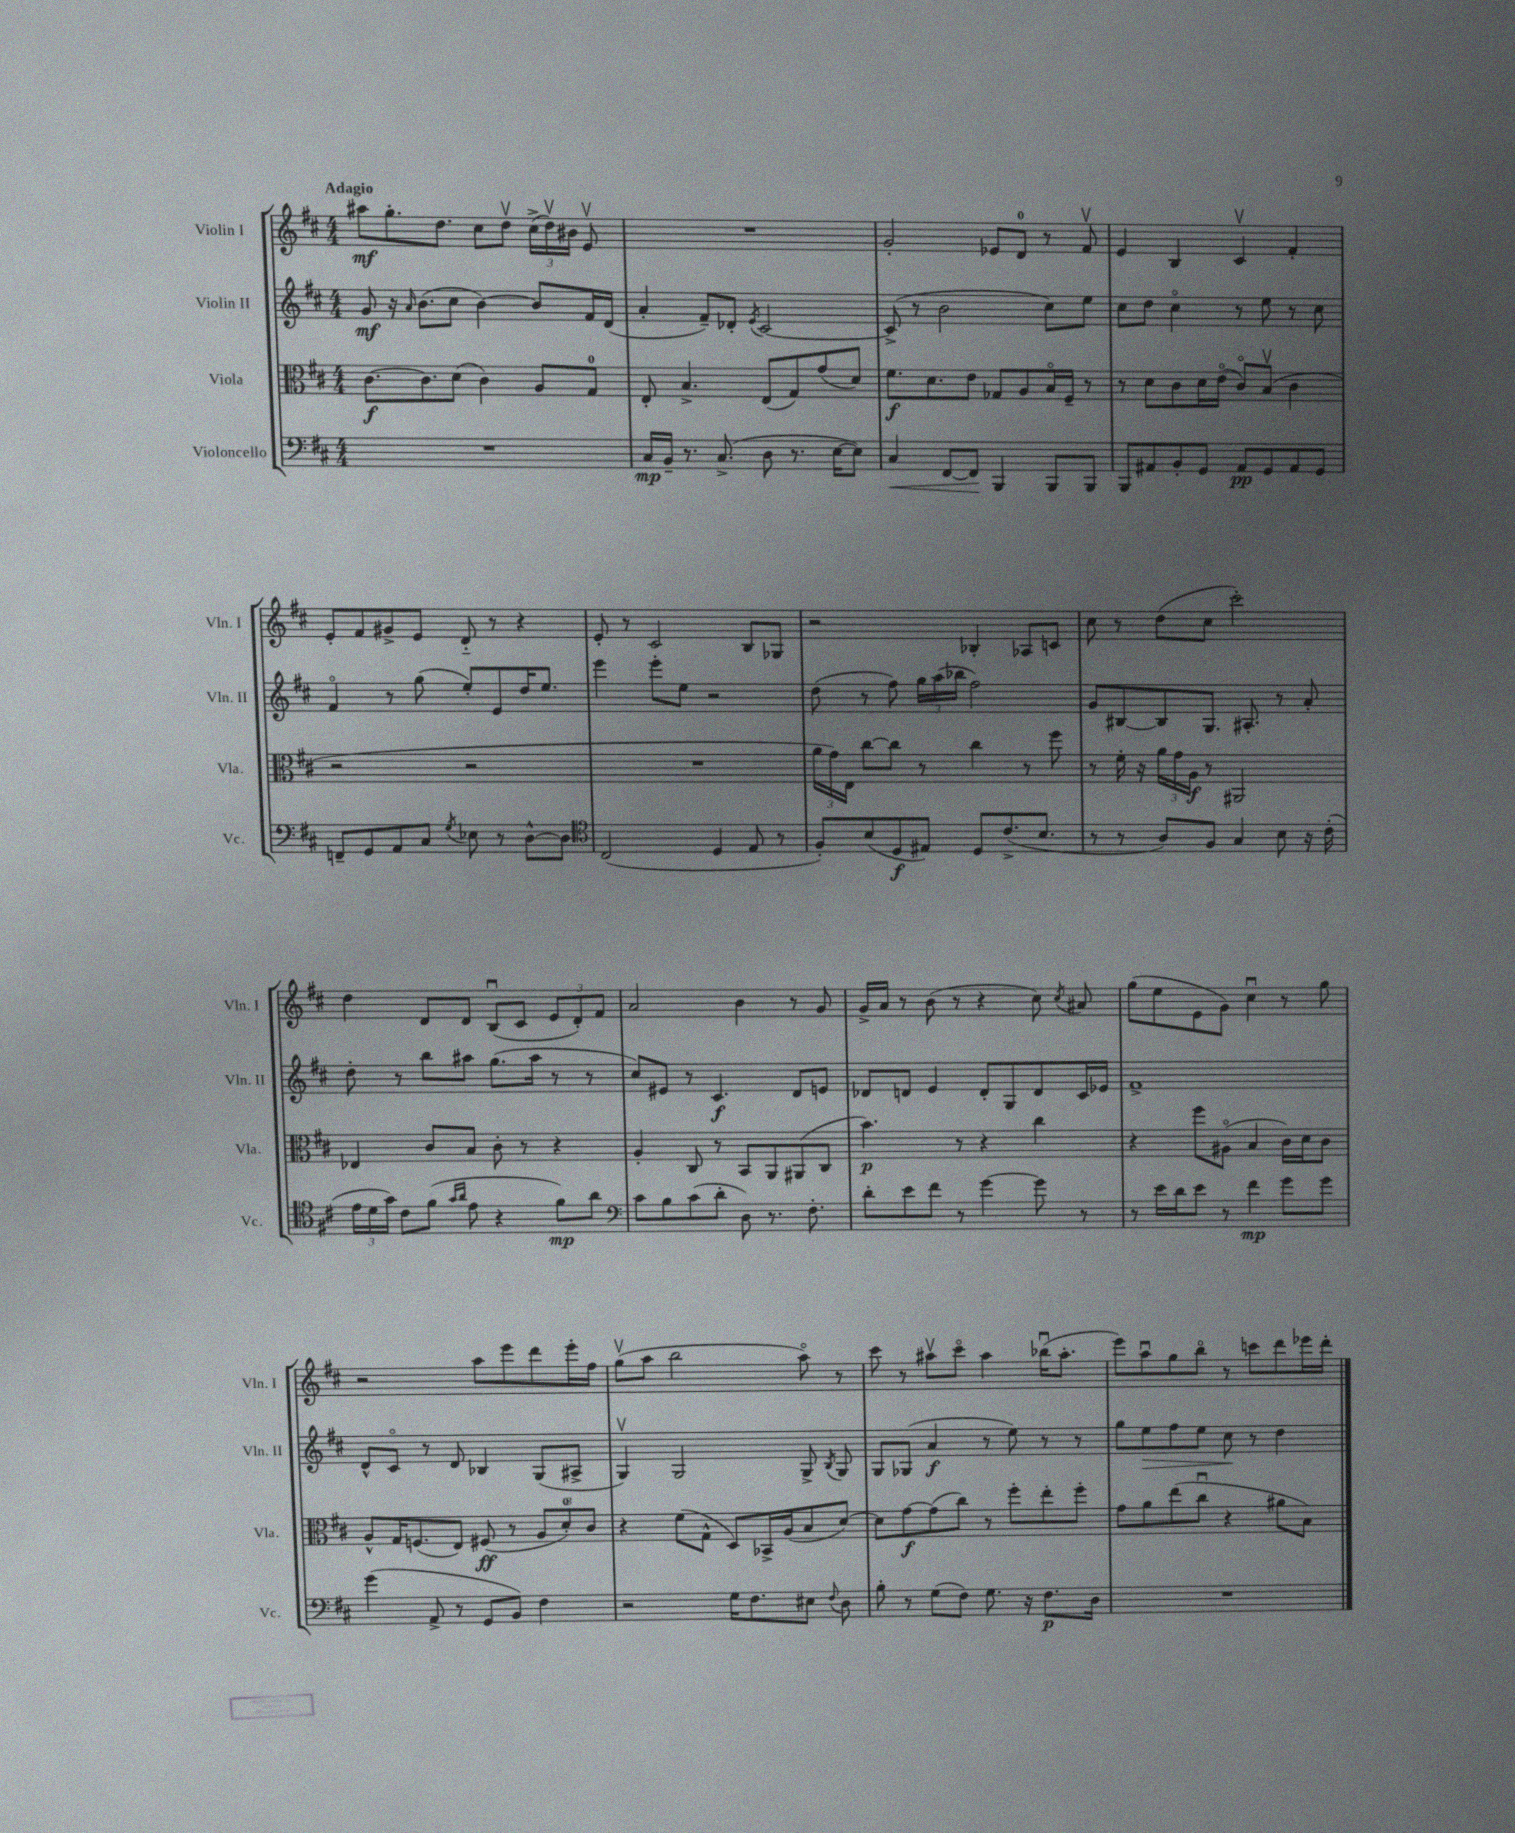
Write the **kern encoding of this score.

**kern	**kern	**kern	**kern
*staff4	*staff3	*staff2	*staff1
*clefF4	*clefC3	*clefG2	*clefG2
*k[f#c#]	*k[f#c#]	*k[f#c#]	*k[f#c#]
*M4/4	*M4/4	*M4/4	*M4/4
1r	[8.c#	8g	8aa#
.	.	16r	8.gg'
.	.	16qqa	.
.	8.c#]	(8.b	.
.	.	.	8.dd
.	(8d	8cc#	.
.	4c#)	[4b)	8cc#
.	.	.	8ddv
.	8A	8b]	(24cc#^
.	.	.	24ddv)
.	.	.	24b#
.	8G	16f#	8ev
.	.	(16d	.
=	=	=	=
16C#	8E'	4a'	1r
16BB~	.	.	.
8.r	4.B^	.	.
.	.	8f#~)	.
(8.C#^	.	.	.
.	.	8d-'	.
.	.	8qe	.
8D	(8E	[2c#	.
8.r	8G)	.	.
.	(8g	.	.
[16E	.	.	.
8E])	8d)	.	.
=	=	=	=
4C#	8.f#	(8c#^]	2g'
.	.	8r	.
.	8.d	.	.
[8FF#	.	2b	.
8FF#]	8e	.	.
4BBB	8G-	.	8e-
.	8A	.	8d
8BBB	16Bo	8cc#)	8r
.	16F#~	.	.
8BBB	8r	8ee	8f#v
=	=	=	=
8BBB	8r	8cc#	4e
8AA#	8d	8dd	.
8BB'	8c#	4cc#o	4B
8GG	16d	.	.
.	(16eo	.	.
8AA#	8c#o)	8r	4c#v
8GG	(8Bv	8ee	.
8AA#	4c#	8r	4f#'
8GG	.	8cc#	.
=	=	=	=
8FF~	2r	4f#o	8e'
8GG	.	.	8f#
8AA	.	8r	8g#^
8C#	.	(8gg	8e
8qG	.	.	.
8E-	2r	8ee')	8d'~
8r	.	8e	8r
[8D^^	.	16dd	4r
.	.	8.ee	.
8D]	.	.	.
=	=	=	=
*clefC4	*	*	*
(2C#	1r	4eee	8e'
.	.	.	8r
.	.	8eee'	2c#
.	.	8ee	.
4D	.	2r	.
8E	.	.	8B
8r	.	.	8G-
=	=	=	=
8F#')	24a	(8dd	2r
.	24g)	.	.
.	24E	.	.
(8B	[8cc#	8r	.
8D	8cc#]	8ff#)	.
8E#)	8r	24gg	.
.	.	(24aa	.
.	.	24bb-	.
8D	4cc#	2ff#)	4B-'
(8.c#^	.	.	.
.	8r	.	8A-
8.B	.	.	.
.	8ff#	.	8c
=	=	=	=
8r	8r	8g	8cc#
8r	16f#'	[8B#	8r
.	16r	.	.
8A)	24a	8B#]	(8dd
.	24g	.	.
.	24A	.	.
8F#	8r	8.G	8cc#
4G	2AA#	.	2ccc#')
.	.	8.A#'	.
8B	.	8r	.
16r	.	8a'	.
(16c#'	.	.	.
=	=	=	=
24e	4E-	8dd'	4dd
24d	.	.	.
24g)	.	.	.
8c#	.	8r	.
(8f#	8c#	8bb	8d
16qqg	.	.	.
16qqa	.	.	.
8e	8B	8aa#	8d
4r	8c#'	(8.gg	(8Bu
.	8r	.	8c#
.	.	16aa#	.
8f#)	4r	8r	12e
.	.	.	12d')
8a	.	8r	.
.	.	.	12f#
=	=	=	=
*clefF4	*	*	*
8c#	4A'	8cc#)	2a
8B	.	8e#	.
(8c#	8C#	8r	.
8d'	8r	4.c#	.
8D)	8BB	.	4b
8.r	8AA	.	.
.	(8AA#	8d	8r
8.F#'	.	.	.
.	8C#	8e	8g
=	=	=	=
8d'	4.b)	8d-	16g^
.	.	.	16a
8e	.	8d	8r
8f#	.	4e	(8b
8r	8r	.	8r
[4g	4r	8d'	4r
.	.	8G	.
8g]	4cc#	8d	8cc#)
.	.	.	8qcc#
8r	.	16c#	8a#
.	.	16e-	.
=	=	=	=
8r	4r	1f#^	(8gg
16e	.	.	8ee
16d	.	.	.
8e	8ff#	.	8e
8r	(8A#o	.	8g)
4f#	4B	.	4cc#u
8g	16c#)	.	8r
.	16d	.	.
8g	8c#	.	8gg
=	=	=	=
(4g	8A^^	8d^^	2r
.	16G	8c#o	.
.	(8.F	.	.
8AA^	.	8r	.
8r	8E)	8d	.
8GG	(8F#	4B-	8aa
8BB)	8r	.	8eee
4F#	12A	(8G	8ddd
.	12d')	.	.
.	.	8A#^	16eee'
.	12c#	.	.
.	.	.	16ff#
=	=	=	=
2r	4r	4Gv)	(8ggv
.	.	.	8aa
.	(8f#	2G	2bb
.	8G^^	.	.
16G	8D)	.	.
8.F#	.	.	.
.	16BB-^	.	.
.	(16A	.	.
8E#	8B	8G^	8aao)
8qqF#	.	8qB	.
8D	[8d)	8G	8r
=	=	=	=
8B'	8d]	8G	8ccc#
8r	[8g	(8G-	8r
(8G	(8g]	4a	8aa#v
8F#)	8cc#)	.	8ccc#o
8.G	8r	8r	4aa#
.	8ff#'	8ee)	.
16r	.	.	.
8.F#	8ee'	8r	(16bb-u
.	.	.	8.aa#'
.	8ff#'	8r	.
16D	.	.	.
=	=	=	=
1r	8g	8gg	8eee)
.	8a	8ee	8aau
.	(8ee	8ff#	8gg
.	8cc#u	8ee	8bbo
.	4r	8cc#	8r
.	.	8r	8ccc
.	8a#	4dd	8ddd
.	8B)	.	16eee-
.	.	.	16ddd'
==	==	==	==
*-	*-	*-	*-
